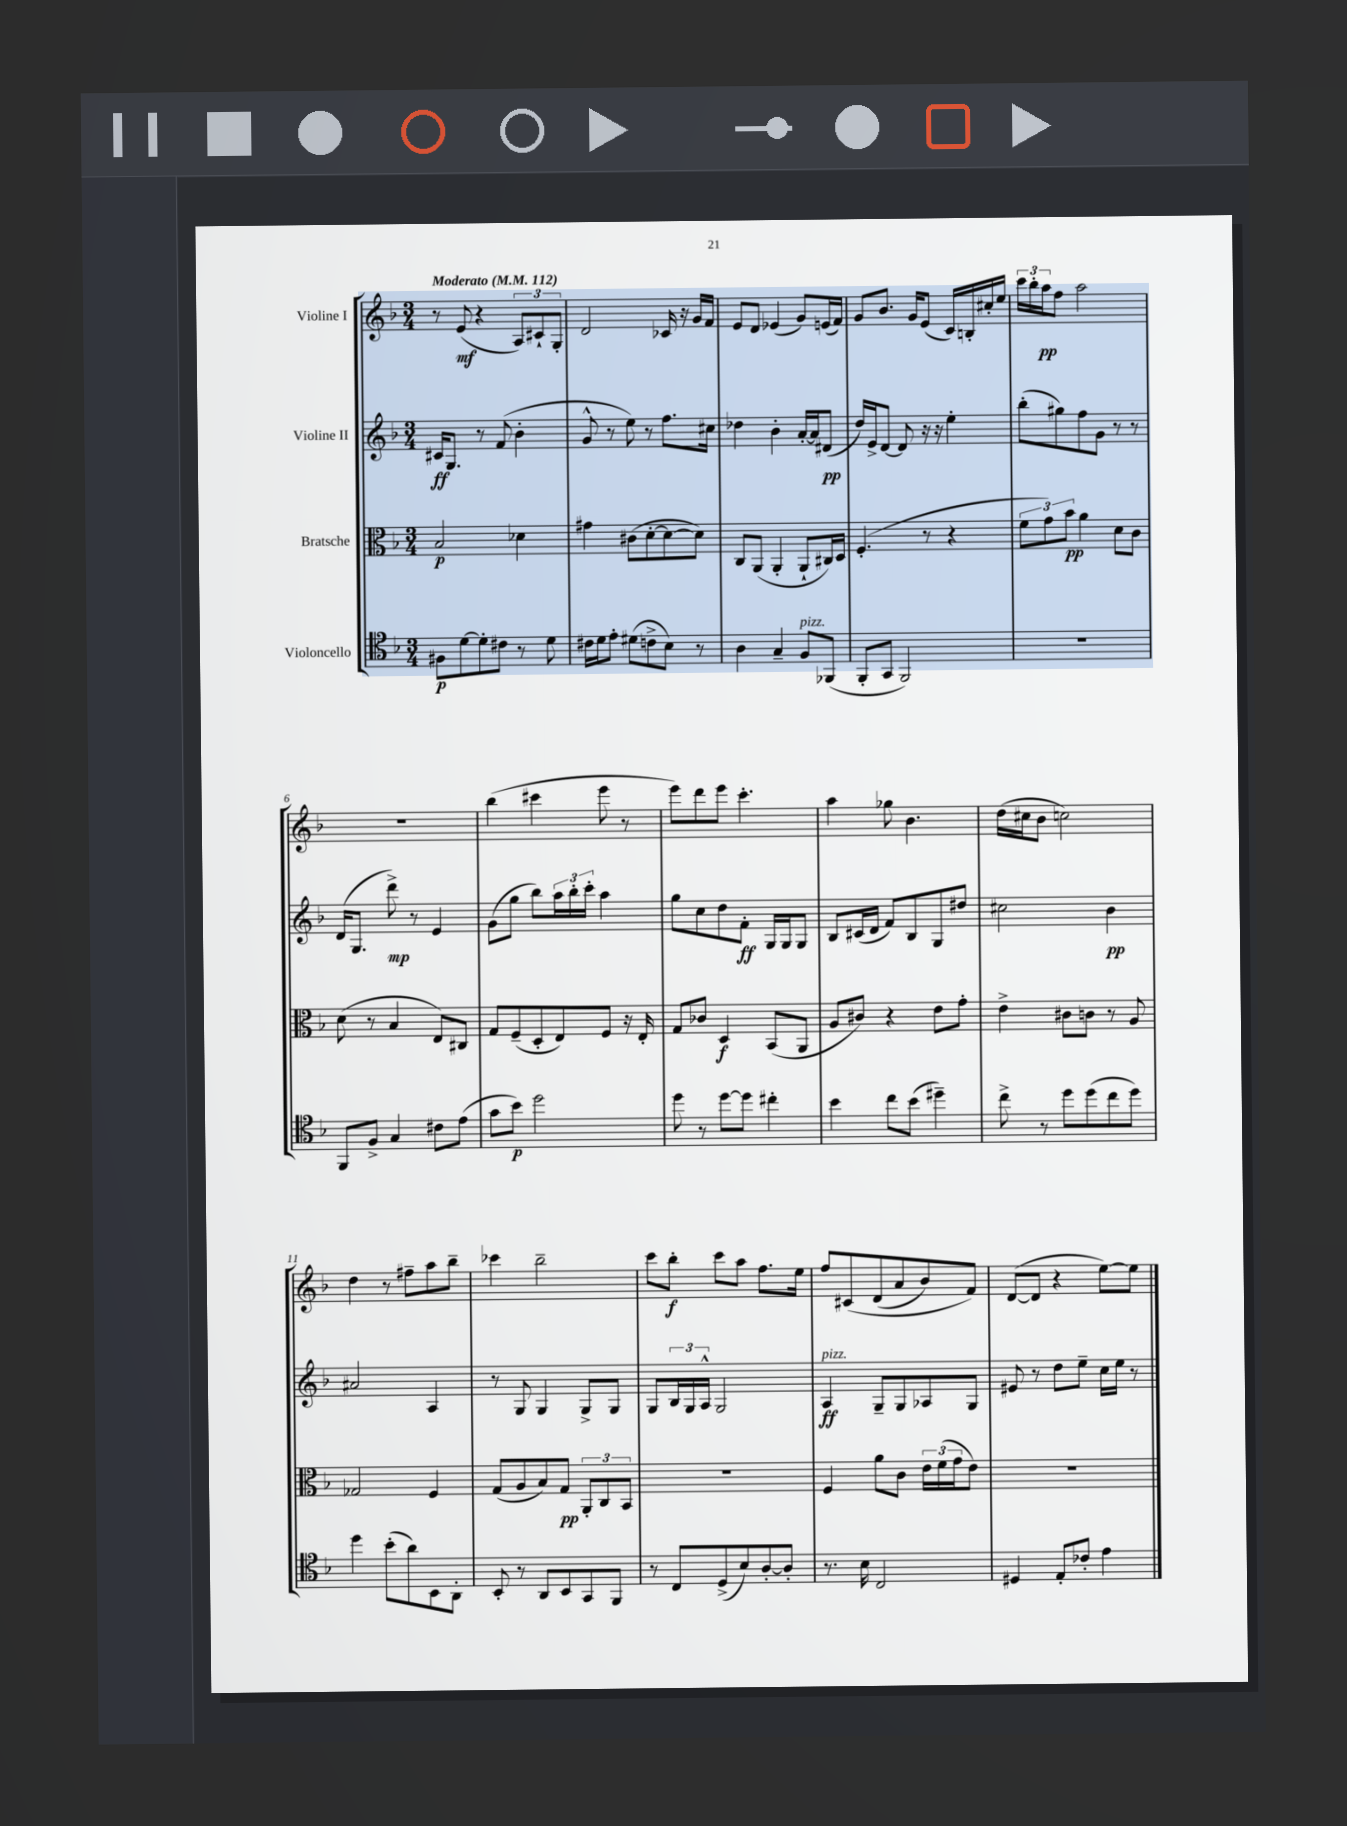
<<
\new StaffGroup <<
\new Staff = "s0" \with { instrumentName = "Violine I" } {
    \clef treble \key f \major \numericTimeSignature \time 3/4 \tempo "Moderato" 4 = 112
    r8 e'8\mf( r4 \tuplet 3/2 { a8) cis'8-! g8-. } |
    d'2 ces'16 r16 g'16 f'16 |
    e'8 d'8 ees'4( g'8) e'16( f'16) |
    g'8 bes'8. g'16 e'8( c'16) b16-. cis''16-. e''16 |
    \tuplet 3/2 { c'''16 bes''16-. a''16\pp } f''8 a''2 |
    R2. |
    bes''4( cis'''4 e'''8 r8 |
    e'''8) d'''8 e'''8 c'''4.-. |
    a''4 ges''8 bes'4. |
    d''16( cis''16 bes'8 c''2) |
    d''4 r8 fis''8-- a''8 bes''8-- |
    ces'''4 bes''2-- |
    c'''8 bes''8-.\f c'''8 a''8 f''8. e''16 |
    f''8 cis'8\( d'8( a'8 bes'8) f'8\) |
    d'8~( d'8 r4 e''8~) e''8 \bar "|." |
}
\new Staff = "s1" \with { instrumentName = "Violine II" } {
    \clef treble \key f \major \numericTimeSignature \time 3/4
    cis'16\ff g8. r8 f'8( bes'4-. |
    g'8-^ r8 e''8) r8 f''8. cis''16 |
    des''4 bes'4-. a'16~-. a'16 dis'8\pp( |
    d''16) e'16-> d'8~ d'8 r16 r16 e''4-. |
    bes''8-.( gis''8) f''8 g'8 r8 r8 |
    d'16( g8. d'''8->\mp) r8 e'4 |
    g'8( g''8 bes''8) \tuplet 3/2 { a''16 bes''16-. c'''16-. } a''4 |
    g''8 c''8 d''8 f'8-.\ff g16 g16 g8 |
    bes8 cis'16( d'16 f'8) bes8 g8 dis''8 |
    cis''2 bes'4\pp |
    ais'2 a4 |
    r8 g8 g4 g8-> g8 |
    g8 \tuplet 3/2 { bes16 g16 a16-^ } g2 |
    a4\ff^\markup { \italic "pizz." } g8-- g8 aes8 g8 |
    eis'8 r8 d''8 e''8-- c''16 e''16 r8 \bar "|." |
}
\new Staff = "s2" \with { instrumentName = "Bratsche" } {
    \clef alto \key f \major \numericTimeSignature \time 3/4
    bes2\p des'4 |
    gis'4 cis'8( d'8~-. d'8~ d'8) |
    c8 a,8( a,4-. a,8-! cis16) d16 |
    f4.-.( r8 r4 |
    \tuplet 3/2 { f'8 g'8) bes'8\pp } a'4 d'8 c'8 |
    d'8( r8 bes4 e8) cis8 |
    g8 f8--( d8-. e8) f8 r16 e16-. |
    g8 ces'8 d4\f bes,8( a,8 |
    a8 cis'8) r4 e'8 g'8-. |
    e'4-> cis'8 c'8 r8 a8 |
    ges2 f4 |
    g8( a8 bes8) g8\pp \tuplet 3/2 { a,8-. c8 bes,8 } |
    R2. |
    f4 a'8 c'8 \tuplet 3/2 { e'16 f'16( g'16 } e'8) |
    R2. \bar "|." |
}
\new Staff = "s3" \with { instrumentName = "Violoncello" } {
    \clef tenor \key f \major \numericTimeSignature \time 3/4
    fis8\p d'8~ d'8-. cis'8 r8 d'8 |
    cis'16 d'16 e'8-. dis'8( c'8-> bes8) r8 |
    a4 g4-- f8^\markup { \italic "pizz." } fes,8( |
    f,8-. g,8 f,2) |
    R2. |
    f,8 f8-> g4 cis'8 e'8( |
    g'8 bes'8\p) d''2 |
    d''8 r8 d''8~ d''8 cis''4-. |
    bes'4 c''8 bes'8( dis''4--) |
    c''8-> r8 d''8 d''8( c''8 d''8) |
    d''4 bes'8-.( a'8) bes,8 a,8-. |
    bes,8-. r8 a,8 bes,8 g,8 f,8 |
    r8 c8 d8->( bes8) a8~-. a8-. |
    r8. bes16 c2 |
    dis4 e8-. ces'8-. e'4 \bar "|." |
}
>>
>>
